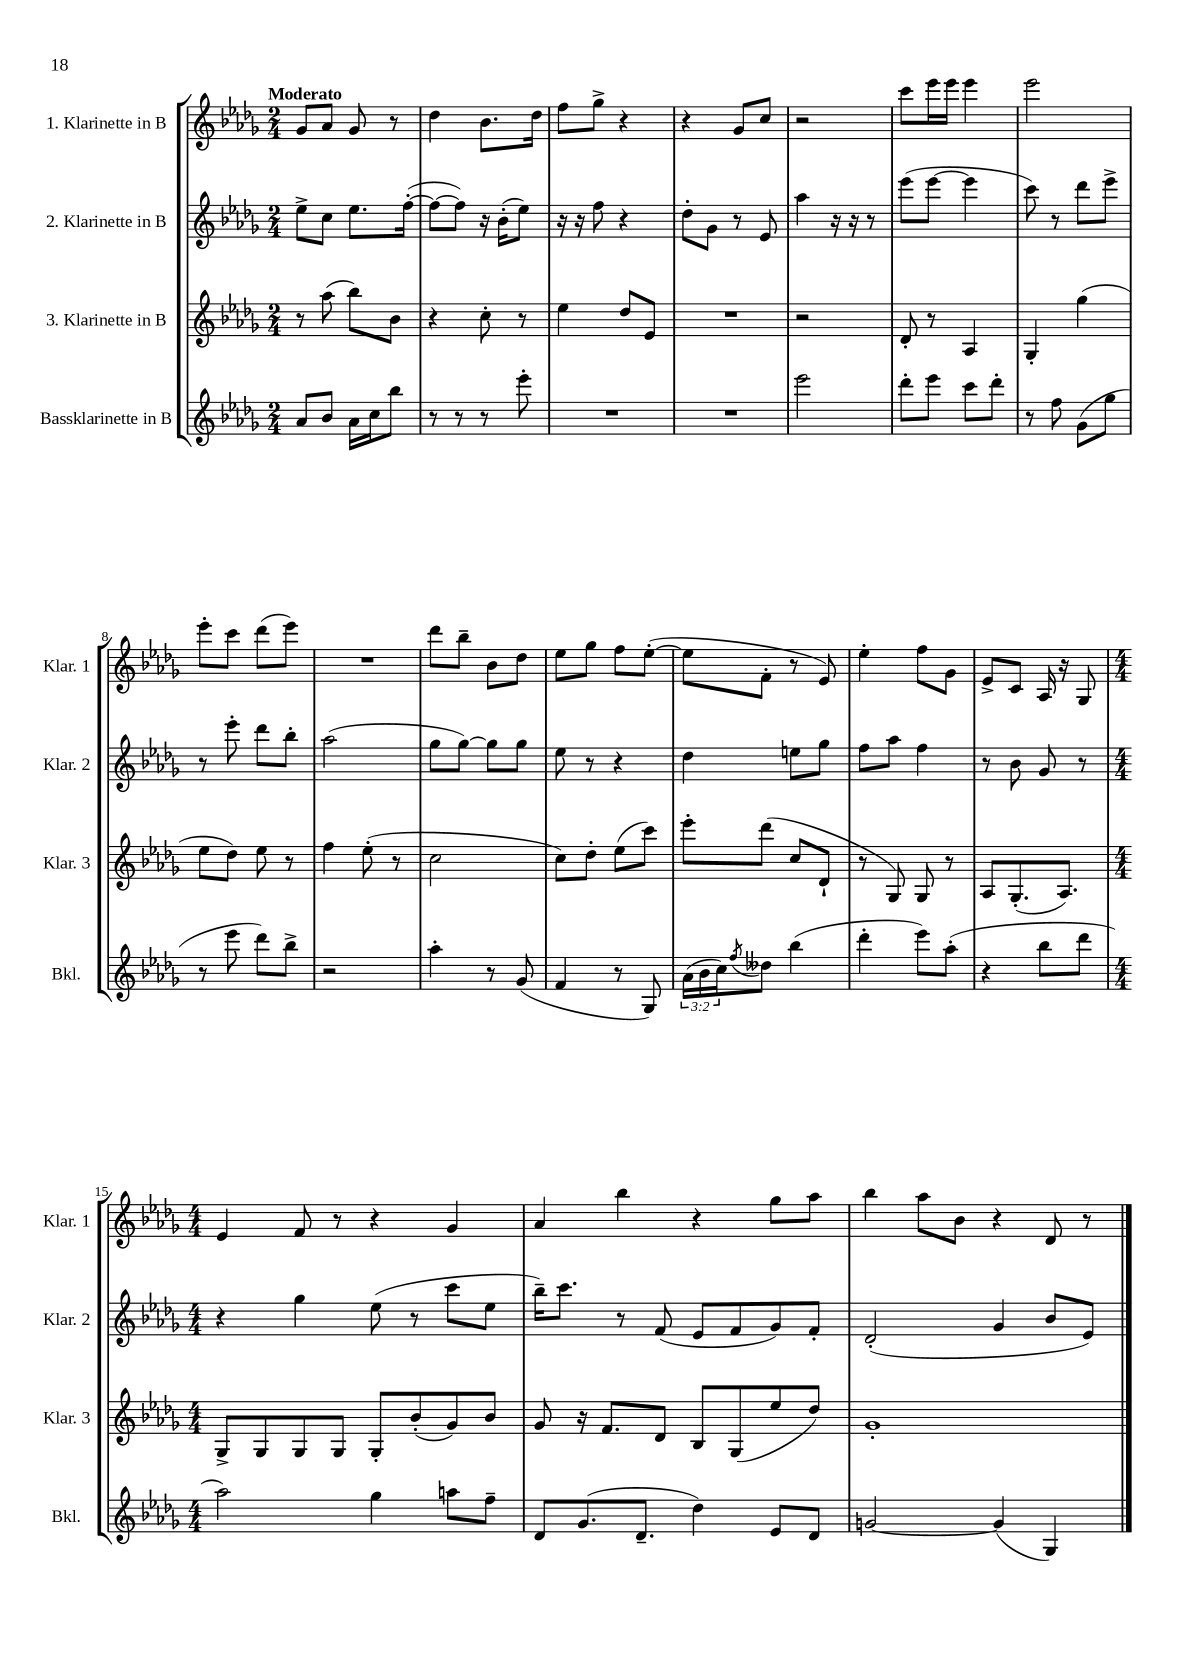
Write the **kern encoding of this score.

**kern	**kern	**kern	**kern
*staff4	*staff3	*staff2	*staff1
*clefG2	*clefG2	*clefG2	*clefG2
*k[b-e-a-d-g-]	*k[b-e-a-d-g-]	*k[b-e-a-d-g-]	*k[b-e-a-d-g-]
*M2/4	*M2/4	*M2/4	*M2/4
8a-	8r	8ee-^	8g-
8b-	(8aa-	8cc	8a-
16a-	8bb-)	8.ee-	8g-
16cc	.	.	.
8bb-	8b-	.	8r
.	.	([16ff'	.
=	=	=	=
8r	4r	8ff_	4dd-
8r	.	8ff])	.
8r	8cc'	16r	8.b-
.	.	(16b-'	.
8eee-'	8r	8ee-)	.
.	.	.	16dd-
=	=	=	=
2r	4ee-	16r	8ff
.	.	16r	.
.	.	8ff	8gg-^
.	8dd-	4r	4r
.	8e-	.	.
=	=	=	=
2r	2r	8dd-'	4r
.	.	8g-	.
.	.	8r	8g-
.	.	8e-	8cc
=	=	=	=
2eee-	2r	4aa-	2r
.	.	16r	.
.	.	16r	.
.	.	8r	.
=	=	=	=
8ddd-'	8d-'	(8eee-	8ccc
8eee-	8r	[8eee-	16eee-
.	.	.	16eee-
8ccc	4A-	4eee-]	4eee-
8ddd-'	.	.	.
=	=	=	=
8r	4G-'	8ccc)	2eee-
8ff	.	8r	.
(8g-	(4gg-	8ddd-	.
8gg-	.	8eee-^	.
=	=	=	=
8r	8ee-	8r	8eee-'
8eee-	8dd-)	8eee-'	8ccc
8ddd-)	8ee-	8ddd-	(8ddd-
8bb-^	8r	8bb-'	8eee-)
=	=	=	=
2r	4ff	(2aa-	2r
.	(8ee-'	.	.
.	8r	.	.
=	=	=	=
4aa-'	2cc	8gg-	8ddd-
.	.	[8gg-)	8bb-~
8r	.	8gg-]	8b-
(8g-	.	8gg-	8dd-
=	=	=	=
4f	8cc)	8ee-	8ee-
.	8dd-'	8r	8gg-
8r	(8ee-	4r	8ff
8G-)	8ccc)	.	([8ee-'
=	=	=	=
(24a-	8eee-'	4dd-	8ee-]
24b-	.	.	.
24cc)	.	.	.
8qff	.	.	.
8dd--	(8ddd-	.	8f'
(4bb-	8cc	8ee	8r
.	8d-`	8gg-	8e-)
=	=	=	=
4ddd-'	8r	8ff	4ee-'
.	8G-)	8aa-	.
8eee-)	8G-	4ff	8ff
(8aa-'	8r	.	8g-
=	=	=	=
4r	8A-	8r	8e-^
.	(8.G-'	8b-	8c
8bb-	.	8g-	16A-
.	8.A-)	.	16r
8ddd-	.	8r	8G-
=	=	=	=
*M4/4	*M4/4	*M4/4	*M4/4
2aa-)	8G-^	4r	4e-
.	8G-	.	.
.	8G-	4gg-	8f
.	8G-	.	8r
4gg-	8G-'	(8ee-	4r
.	(8b-'	8r	.
8aa	8g-)	8ccc	4g-
8ff~	8b-	8ee-	.
=	=	=	=
8d-	8g-	16bb-~)	4a-
.	.	8.ccc	.
(8.g-	16r	.	.
.	8.f	.	.
.	.	8r	4bb-
8.d-~	.	.	.
.	8d-	(8f	.
4dd-)	8B-	8e-	4r
.	(8G-	8f	.
8e-	8ee-	8g-)	8gg-
8d-	8dd-)	8f'	8aa-
=	=	=	=
[2g	1g-'	(2d-'	4bb-
.	.	.	8aa-
.	.	.	8b-
(4g]	.	4g-	4r
4G-)	.	8b-	8d-
.	.	8e-)	8r
==	==	==	==
*-	*-	*-	*-
